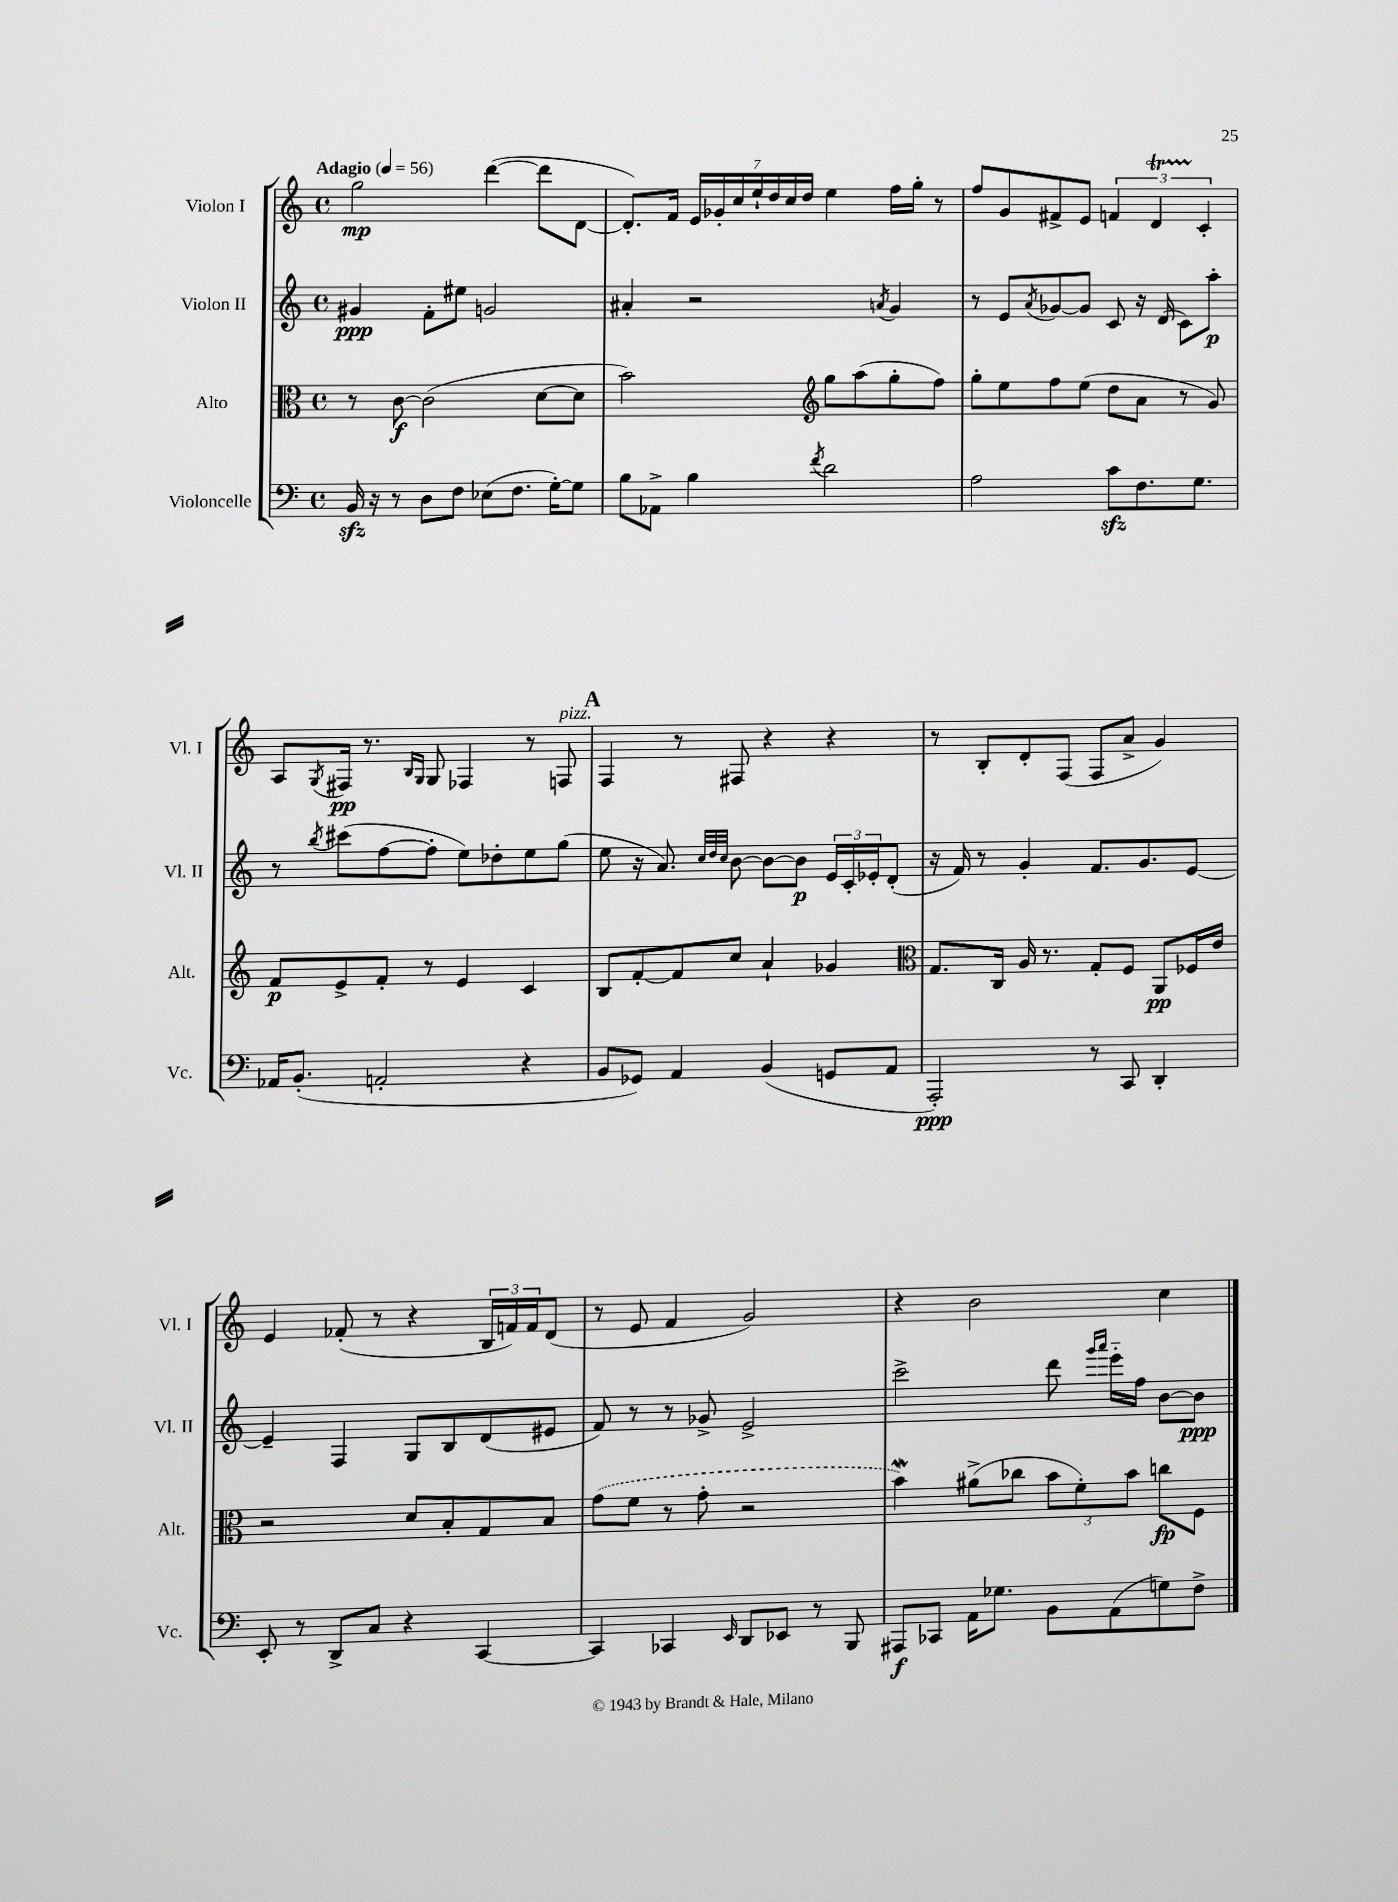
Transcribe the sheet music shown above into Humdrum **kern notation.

**kern	**kern	**kern	**kern
*staff4	*staff3	*staff2	*staff1
*clefF4	*clefC3	*clefG2	*clefG2
*k[]	*k[]	*k[]	*k[]
*M4/4	*M4/4	*M4/4	*M4/4
*met(c)	*met(c)	*met(c)	*met(c)
*MM56	*MM56	*MM56	*MM56
16BB	8r	4g#	2gg
16r	.	.	.
8r	[8c	.	.
8D	(2c]	8f'	.
8F	.	8ee#	.
(8E-	.	2g	([4ddd
8.F	.	.	.
.	[8d	.	8ddd]
[16G')	.	.	.
8G]	8d]	.	[8d
=	=	=	=
8B	2b)	4a#'	8.d'])
8AA-^	.	.	.
.	.	.	16f
4B	.	2r	28e
.	.	.	28g-'
.	.	.	28cc
.	.	.	28ee`
.	.	.	28dd
.	.	.	28cc
.	.	.	28dd
*	*clefG2	*	*
8qf	.	.	.
2d	8gg	.	4ee
.	(8aa	.	.
.	.	8qa	.
.	8gg'	4g	16ff
.	.	.	16gg'
.	8ff)	.	8r
=	=	=	=
2A	8gg'	8r	8ff
.	8ee	8e	8g
.	.	8qa	.
.	8ff	[8g-	8f#^
.	(8ee	8g-]	8e
8c	8dd	8c	6f
8.F	8a	16r	.
.	.	.	6d
.	.	(16d	.
.	8r	8c)	.
8.G	.	.	.
.	.	.	6c'
.	8g)	8aa'	.
=	=	=	=
16AA-	8f	8r	8A
(8.BB'	.	.	.
.	.	8qbb	8qG
.	8e^	(8ccc#	16F#
.	.	.	8.r
2AA'	8f'	[8ff	.
.	.	.	16qqB
.	.	.	16qqG
.	8r	8ff']	8G
.	4e	8ee)	4F-
.	.	8dd-'	.
4r	4c	8ee	8r
.	.	(8gg	8F
=	=	=	=
8BB	8B	8ee	4F
8GG-)	[8f'	16r	.
.	.	8.a)	.
4AA	8f]	.	8r
.	.	32qqcc	.
.	.	32qqdd	.
.	.	32qqcc	.
.	8cc	[8b	8F#
(4BB	4a`	8b_	4r
.	.	8b]	.
8GG	4g-	24e	4r
.	.	24c'	.
.	.	24e-'	.
8AA	.	(8d'	.
=	=	=	=
*	*clefC3	*	*
2AAA')	8.G	16r	8r
.	.	16f)	.
.	.	8r	8B'
.	16C	.	.
.	16A	4g'	8d'
.	8.r	.	.
.	.	.	(8F
8r	8G'	8.f	8F
8CC	8F	.	8a^
.	.	8.g	.
4DD'	8AA	.	4g)
.	16F-	[8e	.
.	16e	.	.
=	=	=	=
8EE'	2r	4e~]	4e
8r	.	.	.
8DD^	.	4F	(8f-'
8C	.	.	8r
4r	8d	8G	4r
.	8B'	8B	.
[4CC	8G	(8d	24B
.	.	.	24f)
.	.	.	24f
.	8B	8e#	(8d
=	=	=	=
4CC]	(8g	8f)	8r
.	8f	8r	8e
4CC-	8r	8r	4f
.	8g'	8g-^	.
16qqEE	.	.	.
8DD	2r	2e^	2g)
8EE-	.	.	.
8r	.	.	.
8BBB	.	.	.
=	=	=	=
8AAA#	4b)	2ccc^	4r
8CC-	.	.	.
16AA	(8a#^	.	2b
8.G-	.	.	.
.	8cc-	.	.
8BB	12b	8ddd	.
.	12f')	.	.
.	.	16qqggg	.
.	.	16qqaaa	.
(8AA	.	16eee'~	.
.	12b	.	.
.	.	16ff	.
8G)	8cc	[8b	4cc
8F^	8F	8b]	.
==	==	==	==
*-	*-	*-	*-
